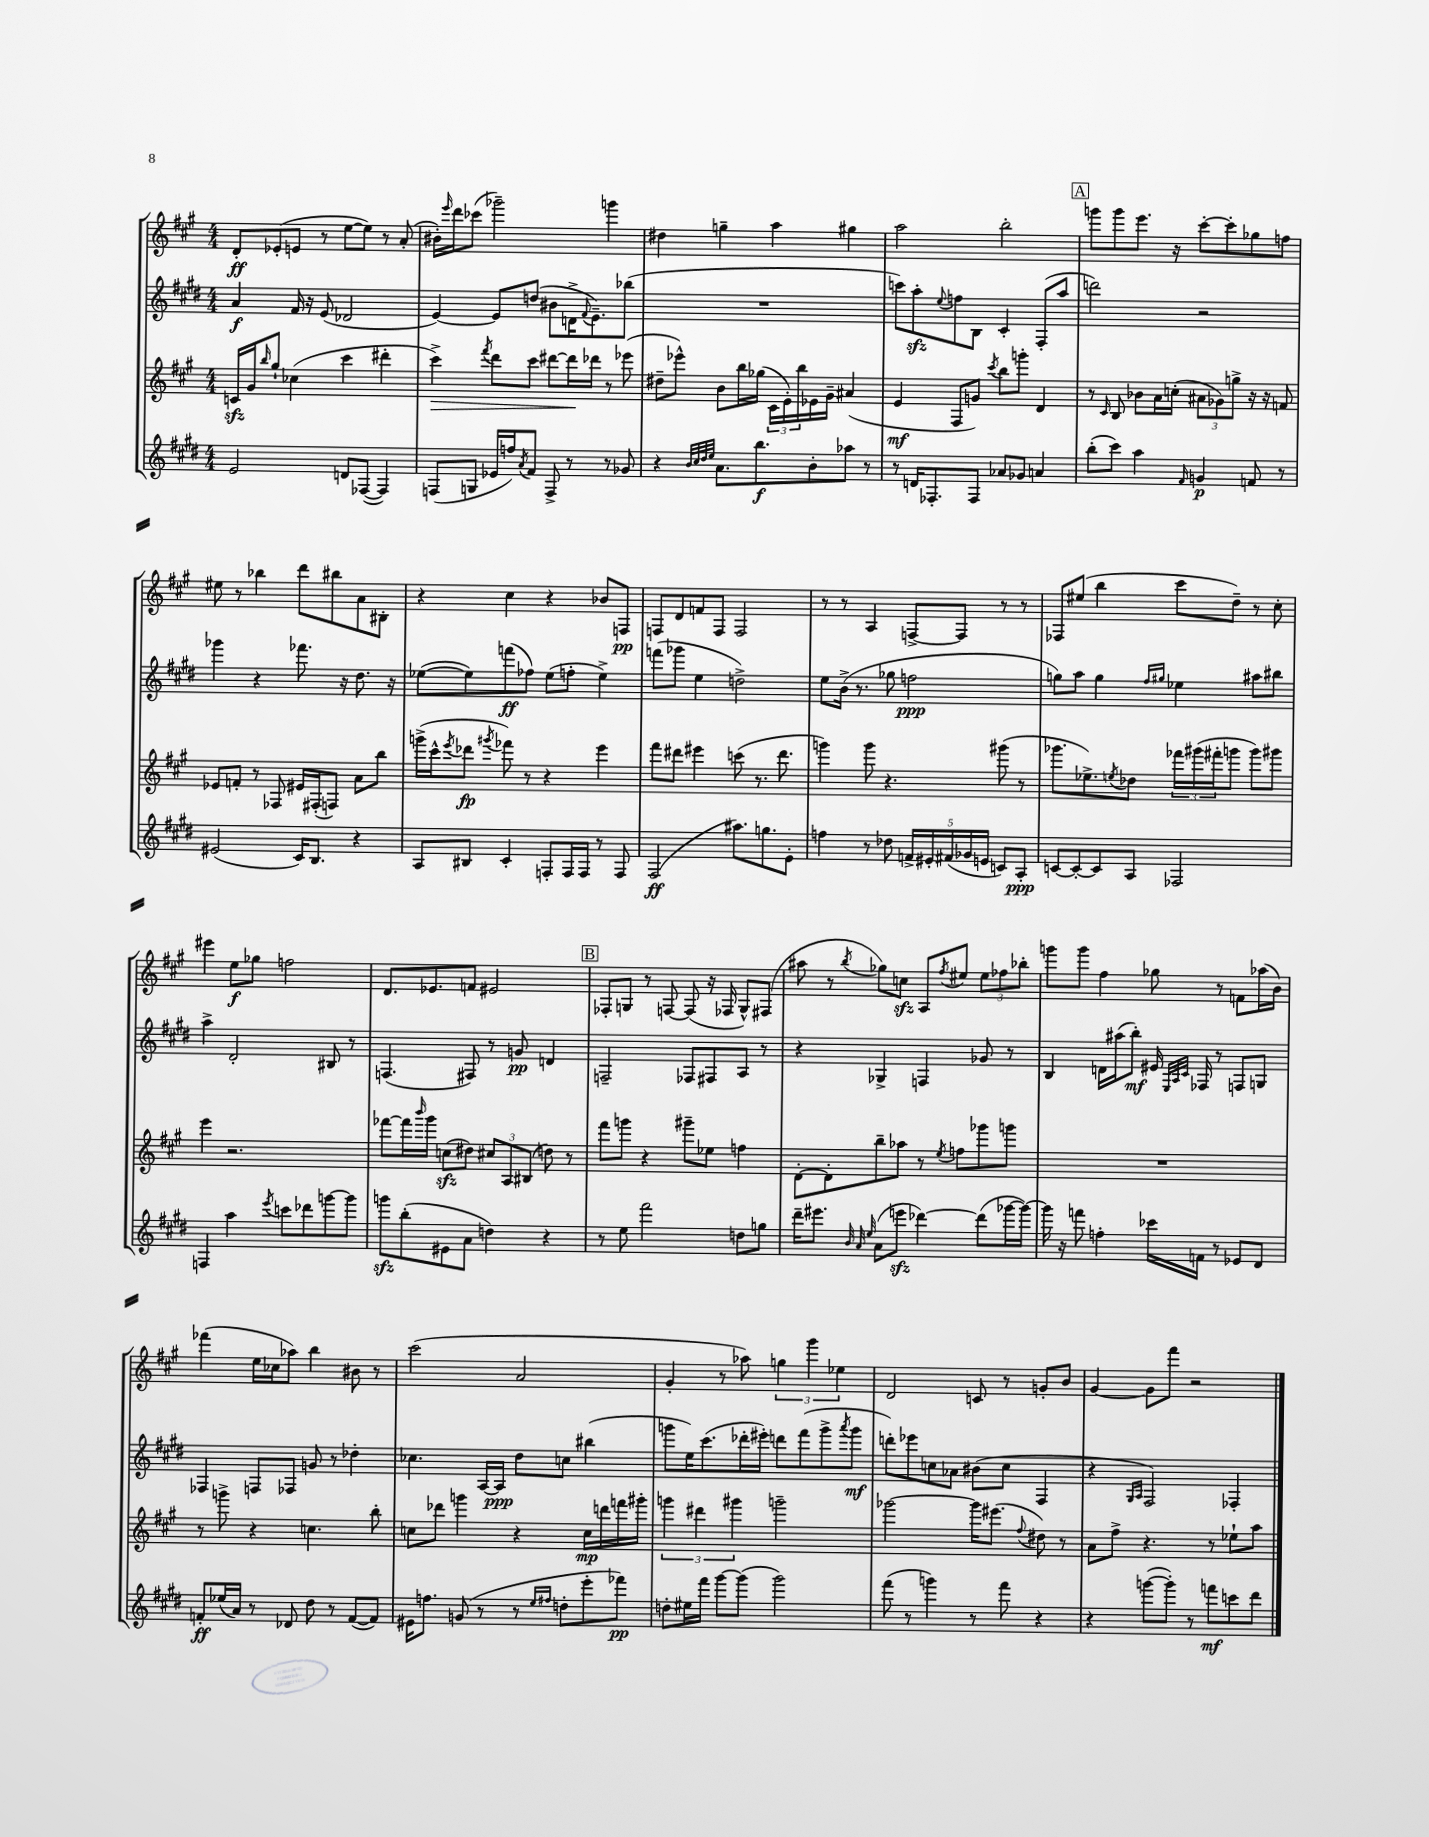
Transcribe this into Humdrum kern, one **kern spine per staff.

**kern	**kern	**kern	**kern
*staff4	*staff3	*staff2	*staff1
*clefG2	*clefG2	*clefG2	*clefG2
*k[f#c#g#d#]	*k[f#c#g#]	*k[f#c#g#d#]	*k[f#c#g#]
*M4/4	*M4/4	*M4/4	*M4/4
2e	16c	4a	8d'
.	16g#	.	.
.	16qqbb	.	.
.	8gg#`	.	(8e-'
.	(4cc-	16f#	8e
.	.	16r	.
.	.	(8e	8r
8d	4ccc#	2d-	[8ee
([8F-	.	.	8ee])
4F-])	4ddd#'	.	8r
.	.	.	(8a'
=	=	=	=
(8F	4ccc#^)	[4e)	16b#')
.	.	.	16qqeee
.	.	.	16ddd
8G	.	.	(8ccc-
.	8qfff#	.	.
16e-	8ddd	8e]	2ggg-~)
16ff)	.	.	.
8qa	.	.	.
8f#	8ccc#	(8dd	.
8F^	[8ddd#	8b#	.
8r	16ddd#]	16d^	.
.	.	8qqf#	.
.	16ddd-	8.e~)	.
8r	8r	.	4ggg
8g-	(8eee-	(8bb-	.
=	=	=	=
4r	8dd#~	1r	4dd#
.	8eee-^^)	.	.
32qqb	.	.	.
32qqcc#	.	.	.
32qqdd#	.	.	.
32qqee	.	.	.
8.a	8b	.	4gg~
.	16bb	.	.
8.bb	(16gg-	.	.
.	24c#	.	4aa
.	24e')	.	.
.	24bb	.	.
8b'	16e-	.	.
.	16g#~	.	.
8aa-	(4a#	.	4gg#
8r	.	.	.
=	=	=	=
8r	4e	8ccc)	2aa
16d	.	8aa'	.
8.F-'	.	.	.
.	.	8qqee	.
.	8F#	8ff	.
8F-	8g)	8B	.
.	8qccc#	.	.
8a-	8bb	4c#'	2bb'
8g-	8ggg'	.	.
4a	4d	(8F#'	.
.	.	8aa	.
=	=	=	=
(8bb'	8r	2ddd)	8ggg
.	16qqc#	.	.
8ccc#)	8B	.	8ggg
4aa	8b-	.	8.eee
.	16a	.	.
.	(16cc'	.	16r
16qqf#	.	.	.
4g	12a#	2r	[8ccc#'
.	12g-)	.	.
.	.	.	8ccc#']
.	12gg^	.	.
8f	16r	.	8gg-
.	16r	.	.
8r	8f	.	8ff
=	=	=	=
(2e#	8e-	4ggg-	8ee#
.	8f'	.	8r
.	8r	4r	4bb-
.	8F-	.	.
16c#)	16e#	8.fff-	8ddd
8.B	(16F#'	.	.
.	8F)	.	8bb#
.	.	16r	.
4r	8a	8.dd#	8a
.	8bb	.	8B#'
.	.	16r	.
=	=	=	=
8A	(16ggg^	([8ee-	4r
.	16ccc#^^	.	.
.	8qeee	.	.
8B#	8ddd-	8ee-])	.
.	8qggg#	.	.
4c#'	8fff-)	(8fff	4cc#
.	8r	8ff-)	.
8F'	4r	(8ee-	4r
16F	.	8ff'	.
16F	.	.	.
8r	4eee	4ee-^)	8b-
8F	.	.	8F
=	=	=	=
(2F#	8fff#	(8fff	8F
.	8ddd#	8ggg-	8d
.	4eee#	4ee	8f
.	.	.	8F
8.aa#)	(8ccc	2dd^)	2F
.	8.r	.	.
8.gg	.	.	.
.	8.ddd#	.	.
8e'	.	.	.
=	=	=	=
4ff	4ggg)	8ee	8r
.	.	(16b^	8r
.	.	8.r	.
8r	8ggg	.	4A
8dd-	4.r	8gg-	.
20f^	.	2ff	[8F^
20e#'	.	.	.
(20f#	.	.	.
.	.	.	8F]
20g-	.	.	.
20e	.	.	.
8c)	(8ggg#	.	8r
8A'	8r	.	8r
=	=	=	=
[8c	8.ggg-	8gg)	8F-
8c'_	.	8aa	(8ee#
.	8.ee-^)	.	.
8c]	.	4gg	4bb
.	8qee	.	.
8A	8dd-	.	.
.	.	16qqff#	.
.	.	16qqgg#	.
2F-	24fff-	4ee-	8ccc#
.	(24ggg#	.	.
.	24fff#'	.	.
.	8ggg	.	8dd~)
.	8ggg)	8aa#	8r
.	8ggg#	8bb#	8cc#'
=	=	=	=
4F	4eee	4aa^	4eee#
4aa	2.r	2d#'	8ee
.	.	.	8gg-
8qeee	.	.	.
8ccc	.	.	2ff
8ddd-	.	.	.
[8ggg	.	8B#	.
8ggg]	.	8r	.
=	=	=	=
8ggg	[8fff-	(4.F	8.d
(8bb'	16fff-]	.	.
.	16qqbbb	.	.
.	16ggg#	.	8.e-
8e#	(8cc	.	.
8a	8dd#)	8F#)	8f
4dd)	12cc#	8r	2e#
.	12A	.	.
.	.	8g	.
.	(12B#	.	.
4r	8dd)	4d	.
.	8r	.	.
=	=	=	=
8r	8fff#	2F~	8F-'
8ee	8ggg	.	8G
2fff#	4r	.	8r
.	.	.	[8F
.	8ggg#~	8F-	(8F]
.	8ee-	8F#	16r
.	.	.	16F-
8dd	4ff	8A	8G^^)
8gg	.	8r	(8F#
=	=	=	=
16ddd#~	[8d'	4r	8aa#
8.eee#	.	.	.
.	8d']	.	8r
32qqb	.	.	.
32qqa	.	.	.
32qqee	.	.	8qbb
(8a	8bb~	4G-^	8gg-)
8eee	8aa-	.	8cc
[4ddd-)	8r	4F	8A
.	8qee	.	8qff#
.	8ff	.	8ee#
(8ddd-]	8ggg-	8g-	12ee#
.	.	.	12ff-
[16ggg-	8ggg	8r	.
.	.	.	12bb-'
16ggg-_)	.	.	.
=	=	=	=
16ggg-]	1r	4B	8ggg
16r	.	.	.
8fff	.	.	8ggg
4ff'	.	16d	4ff#
.	.	(16aa#	.
.	.	8bb')	.
16ccc-	.	16e#	8gg-
.	.	32qqE	.
.	.	32qqA	.
.	.	32qqc#	.
16f	.	16F-	.
8r	.	8r	8r
8e-	.	8F	8f
8d#	.	8G	(16aa-
.	.	.	16b)
=	=	=	=
8f'	8r	4F-	(4fff-
(16ee-	8ggg^	.	.
16a)	.	.	.
8r	4r	8F	16ee
.	.	.	16cc-
8d-	.	8F-	8aa-)
8dd#	4.cc	8g	4bb
8r	.	8r	.
([8f	.	4dd-'	8b#
8f])	8bb'	.	8r
=	=	=	=
16e#	8cc	4.cc-	(2ccc#
8.ff	.	.	.
.	8ddd-	.	.
(8g	4ggg	.	.
8r	.	[16A	.
.	.	16A]	.
8r	4r	8dd#	2a
16qqee	.	.	.
16qqff#	.	.	.
8dd'	.	8cc	.
8eee'	16cc	(4bb#	.
.	16ddd	.	.
8fff-)	16fff	.	.
.	16ggg#'	.	.
=	=	=	=
8dd'	6ggg	8ggg	4g#'
16ee#	.	16ee)	.
.	6ddd#	.	.
16fff#	.	(8.ccc#	.
[8ggg#	.	.	8r
.	6ggg#	.	.
(8ggg#]	.	16ddd-'	8aa-)
.	.	16eee#')	.
2ggg#)	2ggg~	8ddd	6gg
.	.	(8fff#	.
.	.	.	6ggg#
.	.	8ggg^	.
.	.	.	6ee-
.	.	8qaaa	.
.	.	8ggg	.
=	=	=	=
(8fff#	[2ggg-	8ddd')	2d
8r	.	8eee-	.
4ggg)	.	8cc	.
.	.	8a-	.
8r	16ggg-]	(8b#	8c
.	(8.eee#	.	.
8fff#	.	8cc	8r
.	8qqff#	.	.
4r	8dd#)	4F#	8g'
.	8r	.	8b
=	=	=	=
4r	8a	4r	[4g#
.	8ff#^	.	.
.	.	16qqG#	.
.	.	16qqA	.
([8ggg	4.r	2F#)	8g#]
8ggg'])	.	.	8fff#
8r	.	.	2r
8fff	8r	.	.
8ccc	8ee-`	4F-'	.
8ddd#	8aa	.	.
==	==	==	==
*-	*-	*-	*-
